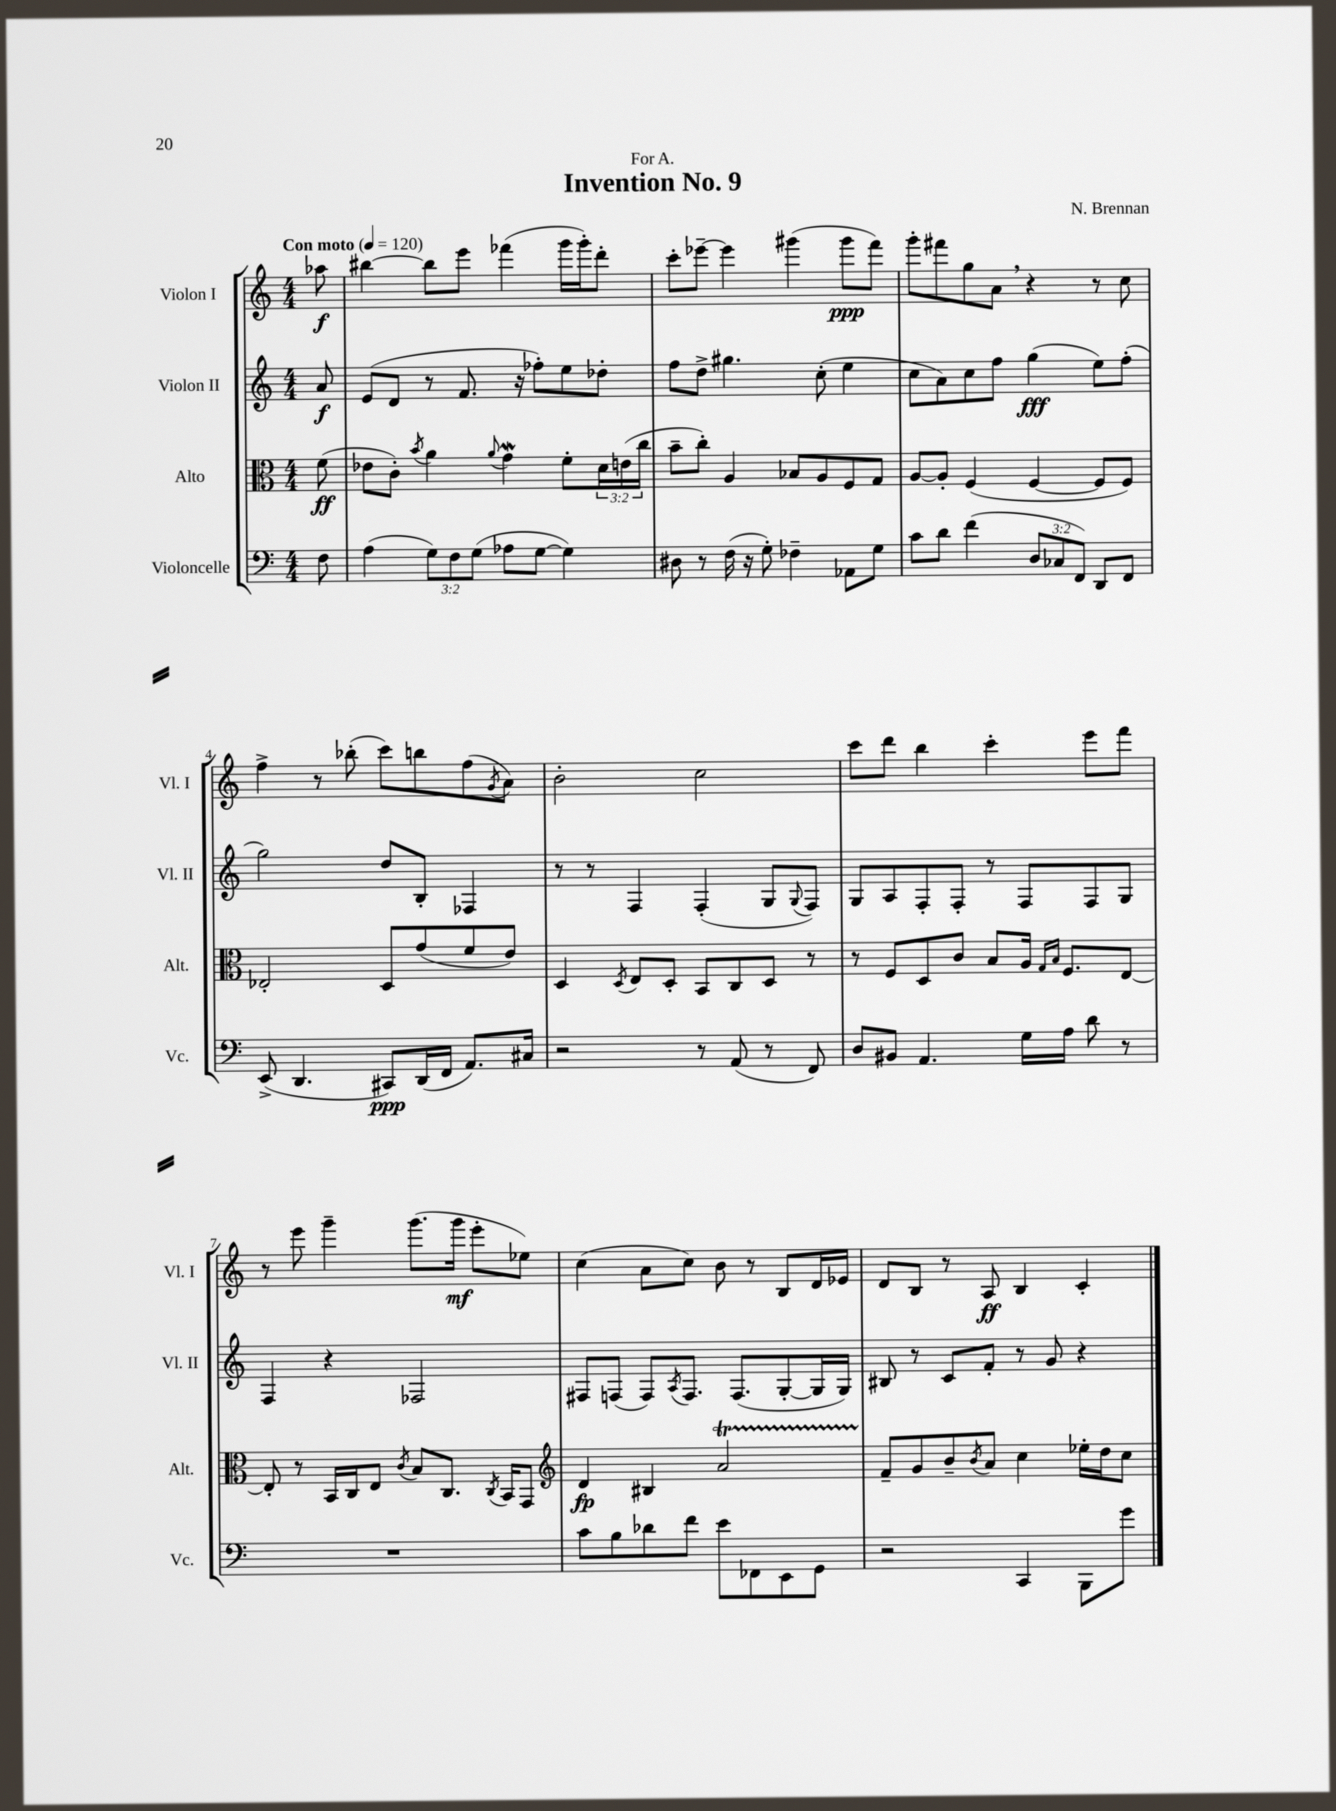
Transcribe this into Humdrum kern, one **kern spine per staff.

**kern	**dynam	**kern	**dynam	**kern	**dynam	**kern	**dynam
*part4	*part4	*part3	*part3	*part2	*part2	*part1	*part1
*staff4	*staff4	*staff3	*staff3	*staff2	*staff2	*staff1	*staff1
*I"Violoncelle	*	*I"Alto	*	*I"Violon II	*	*I"Violon I	*
*I'Vc.	*	*I'Alt.	*	*I'Vl. II	*	*I'Vl. I	*
*clefF4	*	*clefC3	*	*clefG2	*	*clefG2	*
*k[]	*	*k[]	*	*k[]	*	*k[]	*
*M4/4	*	*M4/4	*	*M4/4	*	*M4/4	*
*MM120	*	*MM120	*	*MM120	*	*MM120	*
=	=	=	=	=	=	=	=
!	!	!	!	!	!	!LO:TX:a:B:t=Con moto	!
8F\	.	(8f\	ff	8a/	f	8aa-X\	f
=1	=1	=1	=1	=1	=1	=1	=1
(4A\	.	8e-X\L	.	(8e/L	.	[4bb#X\	.
.	.	8c'\J)	.	8d/J	.	.	.
.	.	8qb/	.	.	.	.	.
12G\L)	.	4a\	.	8r	.	8bb#\L]	.
12F\	.	.	.	.	.	.	.
.	.	.	.	8.f/	.	8eee\J	.
(12G\J	.	.	.	.	.	.	.
.	.	8qqa/	.	.	.	.	.
8A-X\L	.	4gW\	.	.	.	(4fff-X\	.
.	.	.	.	16r	.	.	.
[8G\J	.	.	.	8ff-X'\L)	.	.	.
4G\])	.	8f'\L	.	8ee\	.	16ggg\LL	.
.	.	.	.	.	.	16ggg'\J)	.
.	.	24d\L	.	8dd-X'\J	.	8ddd'\J	.
.	.	(24en\	.	.	.	.	.
.	.	24cc\JJ	.	.	.	.	.
=2	=2	=2	=2	=2	=2	=2	=2
8D#X\	.	8b~\L	.	8ff\L	.	8ccc'\L	.
8r	.	8cc'\J)	.	8dd^\J	.	[8eee-X~\J	.
(16F\	.	4A/	.	4.gg#X\	.	4eee-\]	.
16r	.	.	.	.	.	.	.
8G'\)	.	.	.	.	.	.	.
4F-X~\	.	8B-X/L	.	.	.	(4ggg#X\	.
.	.	8A/	.	(8cc'\	.	.	.
8AA-X\L	.	8F/	.	4ee\	.	8ggg#\L	ppp
8G\J	.	8G/J	.	.	.	8fff\J)	.
=3	=3	=3	=3	=3	=3	=3	=3
8c\L	.	[8A/L	.	8cc\L	.	8ggg'\L	.
8d\J	.	8A'/J]	.	8a\)	.	8fff#X\	.
(4f\	.	(4F/	.	8cc\	.	8gg\	.
.	.	.	.	8ff\J	.	8a,\J	.
12D/L	.	[4F/	.	(4gg\	fff	4r	.
12C-X/	.	.	.	.	.	.	.
12FF/J)	.	.	.	.	.	.	.
8DD/L	.	8F/L]	.	8ee\L)	.	8r	.
8FF/J	.	8F/J)	.	(8ff'\J	.	8cc\	.
!!LO:LB:g=z
=4	=4	=4	=4	=4	=4	=4	=4
(8EE^/	.	2E-X'/	.	2gg\)	.	4ff^\	.
4.DD/	.	.	.	.	.	.	.
.	.	.	.	.	.	8r	.
.	.	.	.	.	.	(8bb-X'\	.
8CC#X/L)	ppp	8D/L	.	8dd/L	.	8ccc\L)	.
(16DD/L	.	(8g/	.	8B'/J	.	8bbn\	.
16FF/JJ	.	.	.	.	.	.	.
8.AA/L)	.	8f/	.	4F-X/	.	(8ff\	.
.	.	.	.	.	.	8qg/	.
.	.	8e/J)	.	.	.	8a\J)	.
16C#X/Jk	.	.	.	.	.	.	.
=5	=5	=5	=5	=5	=5	=5	=5
2r	.	4D/	.	8r	.	2b'\	.
.	.	.	.	8r	.	.	.
.	.	8qD/	.	.	.	.	.
.	.	8E/L	.	4F/	.	.	.
.	.	8D'/J	.	.	.	.	.
8r	.	8BB/L	.	(4F'/	.	2cc\	.
(8AA/	.	8C/	.	.	.	.	.
8r	.	8D/J	.	8G/L	.	.	.
.	.	.	.	8qqG/	.	.	.
8FF/)	.	8r	.	8F/J)	.	.	.
=6	=6	=6	=6	=6	=6	=6	=6
8D/L	.	8r	.	8G/L	.	8ccc\L	.
8BB#X/J	.	8F/L	.	8A/	.	8ddd\J	.
4.AA/	.	8D/	.	8F'/	.	4bb\	.
.	.	8c/J	.	8F'/J	.	.	.
.	.	8B/L	.	8r	.	4ccc'\	.
16G\LL	.	16A/Jk	.	8F/L	.	.	.
.	.	16qqG/LL	.	.	.	.	.
.	.	16qqB/JJ	.	.	.	.	.
16A\JJ	.	8.F/L	.	.	.	.	.
8d\	.	.	.	8F/	.	8eee\L	.
8r	.	[8E/J	.	8G/J	.	8fff\J	.
!!LO:LB:g=z
=7	=7	=7	=7	=7	=7	=7	=7
1r	.	8E'/]	.	4F/	.	8r	.
.	.	8r	.	.	.	8eee\	.
.	.	16BB/LL	.	4r	.	4ggg~\	.
.	.	16C/J	.	.	.	.	.
.	.	8E/J	.	.	.	.	.
.	.	8qc/	.	.	.	.	.
.	.	8B/L	.	2F-X/	.	(8.ggg\L	.
.	.	8.C/J	.	.	.	.	.
.	.	.	.	.	.	16ggg\Jk	mf
.	.	.	.	.	.	8eee'\L	.
.	.	8qC/	.	.	.	.	.
.	.	16BB/KL	.	.	.	.	.
.	.	8GG/J	.	.	.	8ee-X\J)	.
=8	=8	=8	=8	=8	=8	=8	=8
*	*	*clefG2	*	*	*	*	*
8c\L	.	4d/	fp	8F#X/L	.	(4cc\	.
8B\	.	.	.	(8Fn/J	.	.	.
8d-X\	.	4B#X/	.	8F/L)	.	8a\L	.
.	.	.	.	8qA/	.	.	.
8f\J	.	.	.	8.F/J	.	8cc\J)	.
8e\L	.	2aT/	.	.	.	8b\	.
.	.	.	.	(8.F/L	.	.	.
8FF-X\	.	.	.	.	.	8r	.
8EE\	.	.	.	[8G'/	.	8B/L	.
8GG\J	.	.	.	16G/L]	.	16d/L	.
.	.	.	.	16G/JJ)	.	16e-X/JJ	.
=9	=9	=9	=9	=9	=9	=9	=9
2r	.	8f~/L	.	8B#X/	.	8d/L	.
.	.	8g/	.	8r	.	8B/J	.
.	.	8b~/	.	8c/L	.	8r	.
.	.	8qb/	.	.	.	.	.
.	.	8a/J	.	8f'/J	.	8A/	ff
4CC/	.	4cc\	.	8r	.	4B/	.
.	.	.	.	8g/	.	.	.
8BBB\L	.	16ee-X'\LL	.	4r	.	4c'/	.
.	.	16dd\J	.	.	.	.	.
8g\J	.	8cc\J	.	.	.	.	.
==	==	==	==	==	==	==	==
*-	*-	*-	*-	*-	*-	*-	*-
